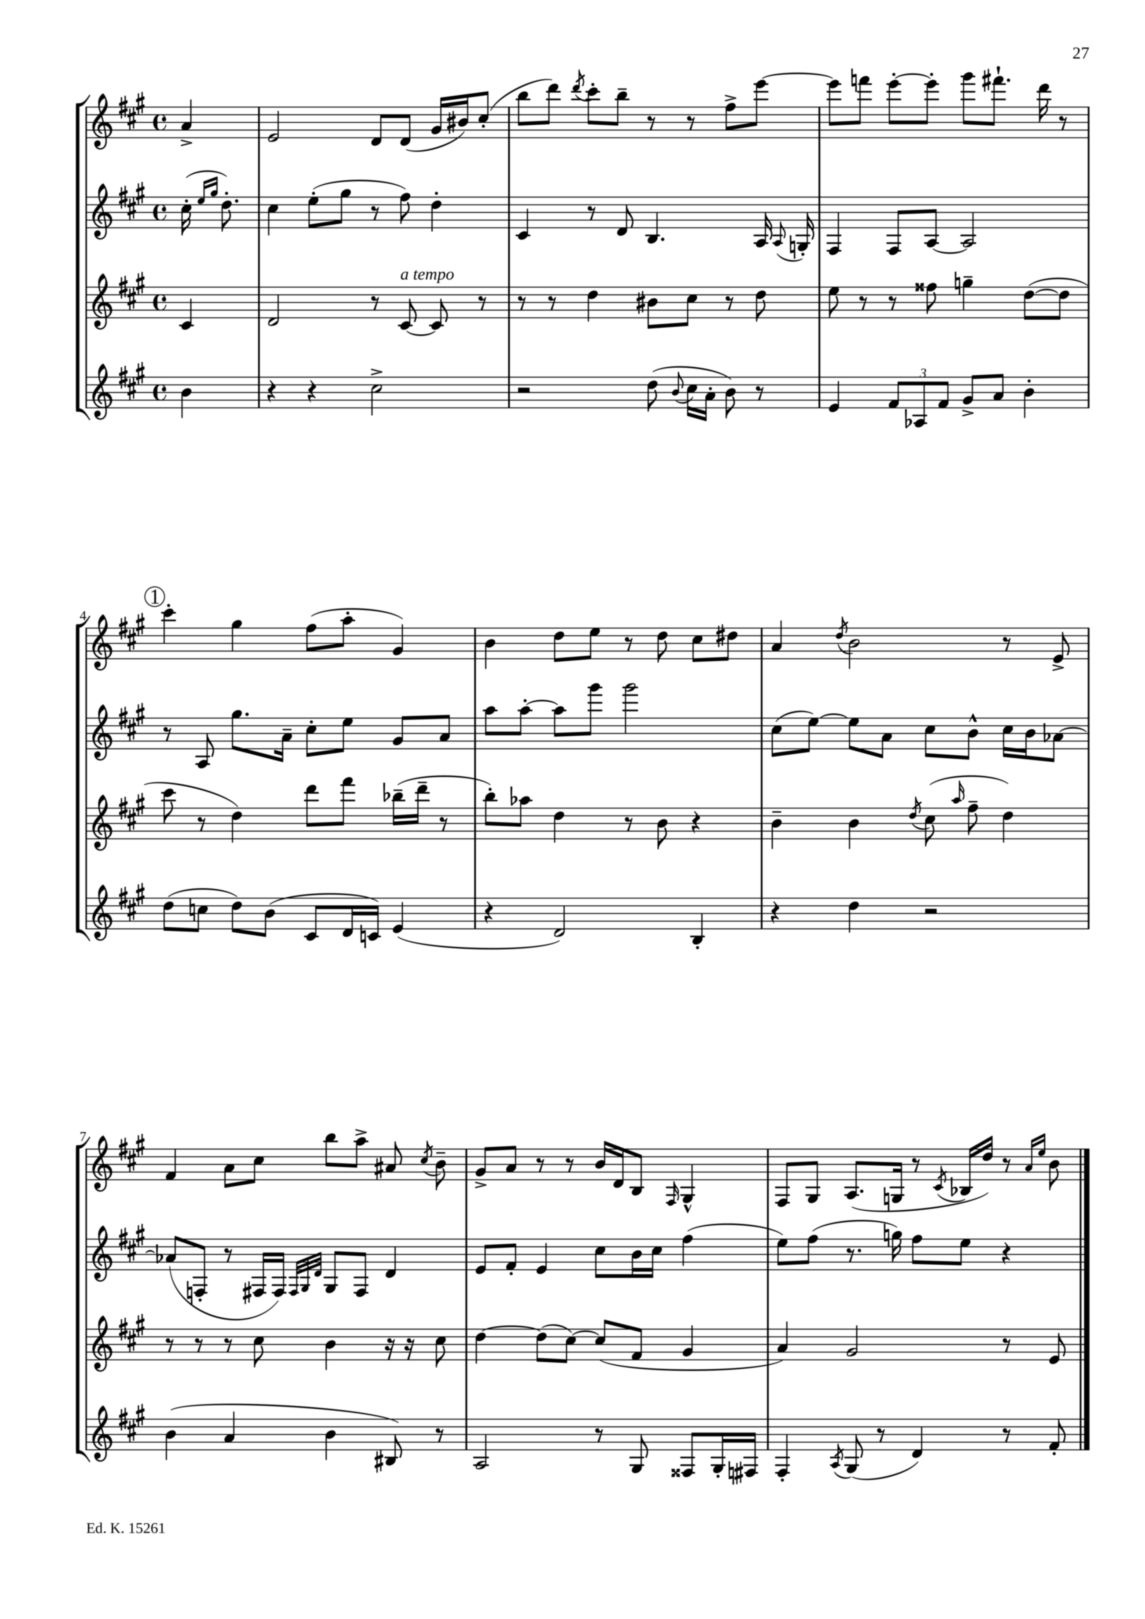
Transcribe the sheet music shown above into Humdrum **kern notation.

**kern	**kern	**kern	**kern
*part4	*part3	*part2	*part1
*staff4	*staff3	*staff2	*staff1
*clefG2	*clefG2	*clefG2	*clefG2
*k[f#c#g#]	*k[f#c#g#]	*k[f#c#g#]	*k[f#c#g#]
*M4/4	*M4/4	*M4/4	*M4/4
*met(c)	*met(c)	*met(c)	*met(c)
=	=	=	=
4b\	4c#/	(16cc#'\	4a^/
.	.	16qqee/LL	.
.	.	16qqgg#/JJ	.
.	.	8.dd'\)	.
=1	=1	=1	=1
4r	2d/	4cc#\	2e/
4r	.	(8ee'\L	.
.	.	8gg#\J	.
2cc#^\	8r	8r	8d/L
!	!LO:TX:a:i:t=a tempo	!	!
.	[8c#/	8ff#\)	(8d/J
.	8c#/]	4dd'\	16g#/LL
.	.	.	16b#X/J)
.	8r	.	(8cc#'/J
=2	=2	=2	=2
2r	8r	4c#/	8bb\L
.	8r	.	8ddd\J)
.	.	.	8qddd/
.	4dd\	8r	8ccc#'\L
.	.	8d/	8bb~\J
(8dd\	8b#X\L	4.B/	8r
8qqb/	.	.	.
16cc#\LL	8cc#\J	.	8r
16a'\JJ	.	.	.
8b\)	8r	.	8ff#^\L
8r	8dd\	16A/	[8eee\J
.	.	8qqA/	.
.	.	16Gn'/	.
=3	=3	=3	=3
4e/	8ee\	4F#/	8eee\L]
.	8r	.	8fffn\J
12f#/L	8r	8F#/L	[8eee'\L
12A-X/	.	.	.
.	8ff##X\	[8A/J	8eee'\J]
12f#/J	.	.	.
8g#^/L	4ggn~\	2A/]	8ggg#\L
8a/J	.	.	8.fff#X`\J
4b'\	([8dd\L	.	.
.	.	.	16ddd\
.	8dd\J]	.	8r
!!LO:LB:g=z
!!LO:REH:place=s1:t=1
=4	=4	=4	=4
(8dd\L	8ccc#\	8r	4ccc#'\
8ccn\J	8r	8A/	.
8dd\L)	4dd\)	8.gg#\L	4gg#\
(8b\J	.	.	.
.	.	16a~\Jk	.
8c#/L	8ddd\L	8cc#'\L	(8ff#\L
16d/L	8fff#\J	8ee\J	8aa'\J
16cn/JJ)	.	.	.
(4e/	(16bb-X~\LL	8g#/L	4g#/)
.	16ddd~\JJ	.	.
.	8r	8a/J	.
=5	=5	=5	=5
4r	8bb'\L)	8aa\L	4b\
.	8aa-X\J	[8aa'\J	.
2d/)	4dd\	8aa\L]	8dd\L
.	.	8ggg#\J	8ee\J
.	8r	2ggg#\	8r
.	8b\	.	8dd\
4B'/	4r	.	8cc#\L
.	.	.	8dd#X\J
=6	=6	=6	=6
4r	4b~\	(8cc#\L	4a/
.	.	[8ee\J)	.
.	.	.	8qdd/
4dd\	4b\	8ee\L]	2b\
.	.	8a\J	.
.	8qdd/	.	.
2r	(8cc#\	8cc#\L	.
.	16qqaa/	.	.
.	8ff#~\	8b^^\J	.
.	4dd\)	16cc#\LL	8r
.	.	16b\J	.
.	.	[8a-X\J	8e^/
!!LO:LB:g=z
=7	=7	=7	=7
(4b\	8r	(8a-X/L]	4f#/
.	8r	8Fn'/J	.
4a/	8r	8r	8a\L
.	8cc#\	16F#X/LL	8cc#\J
.	.	16F#/JJ)	.
.	.	32qqF#/LLL	.
.	.	32qqG#/	.
.	.	32qqd/JJJ	.
4b\	4b\	8G#/L	8bb\L
.	.	8F#/J	8aa^\J
8B#X/)	16r	4d/	8a#X/
.	16r	.	.
.	.	.	8qcc#/
8r	8cc#\	.	8b~\
=8	=8	=8	=8
2A/	[4dd\	8e/L	8g#^/L
.	.	8f#'/J	8a/J
.	(8dd\L]	4e/	8r
.	[8cc#\J)	.	8r
8r	(8cc#/L]	8cc#\L	16b/LL
.	.	.	16d/J
8G#/	8f#/J	16b\L	8B/J
.	.	16cc#\JJ	.
.	.	.	16qqF#/
8F##X/L	4g#/	(4ff#\	4G#^^/
16G#'/L	.	.	.
16F#X/JJ	.	.	.
=9	=9	=9	=9
4F#'/	4a/)	8ee\L)	8F#/L
.	.	(8ff#\J	8G#/J
8qA/	.	.	.
(8G#/	2g#/	8.r	(8.A/L
8r	.	.	.
.	.	16ggn\)	16Gn/Jk
4d/)	.	8ff#\L	8r
.	.	.	8qc#/
.	.	8ee\J	16B-X/LL
.	.	.	16dd/JJ)
8r	8r	4r	8r
.	.	.	16qqa/LL
.	.	.	16qqee/JJ
8f#'/	8e/	.	8b\
==	==	==	==
*-	*-	*-	*-
